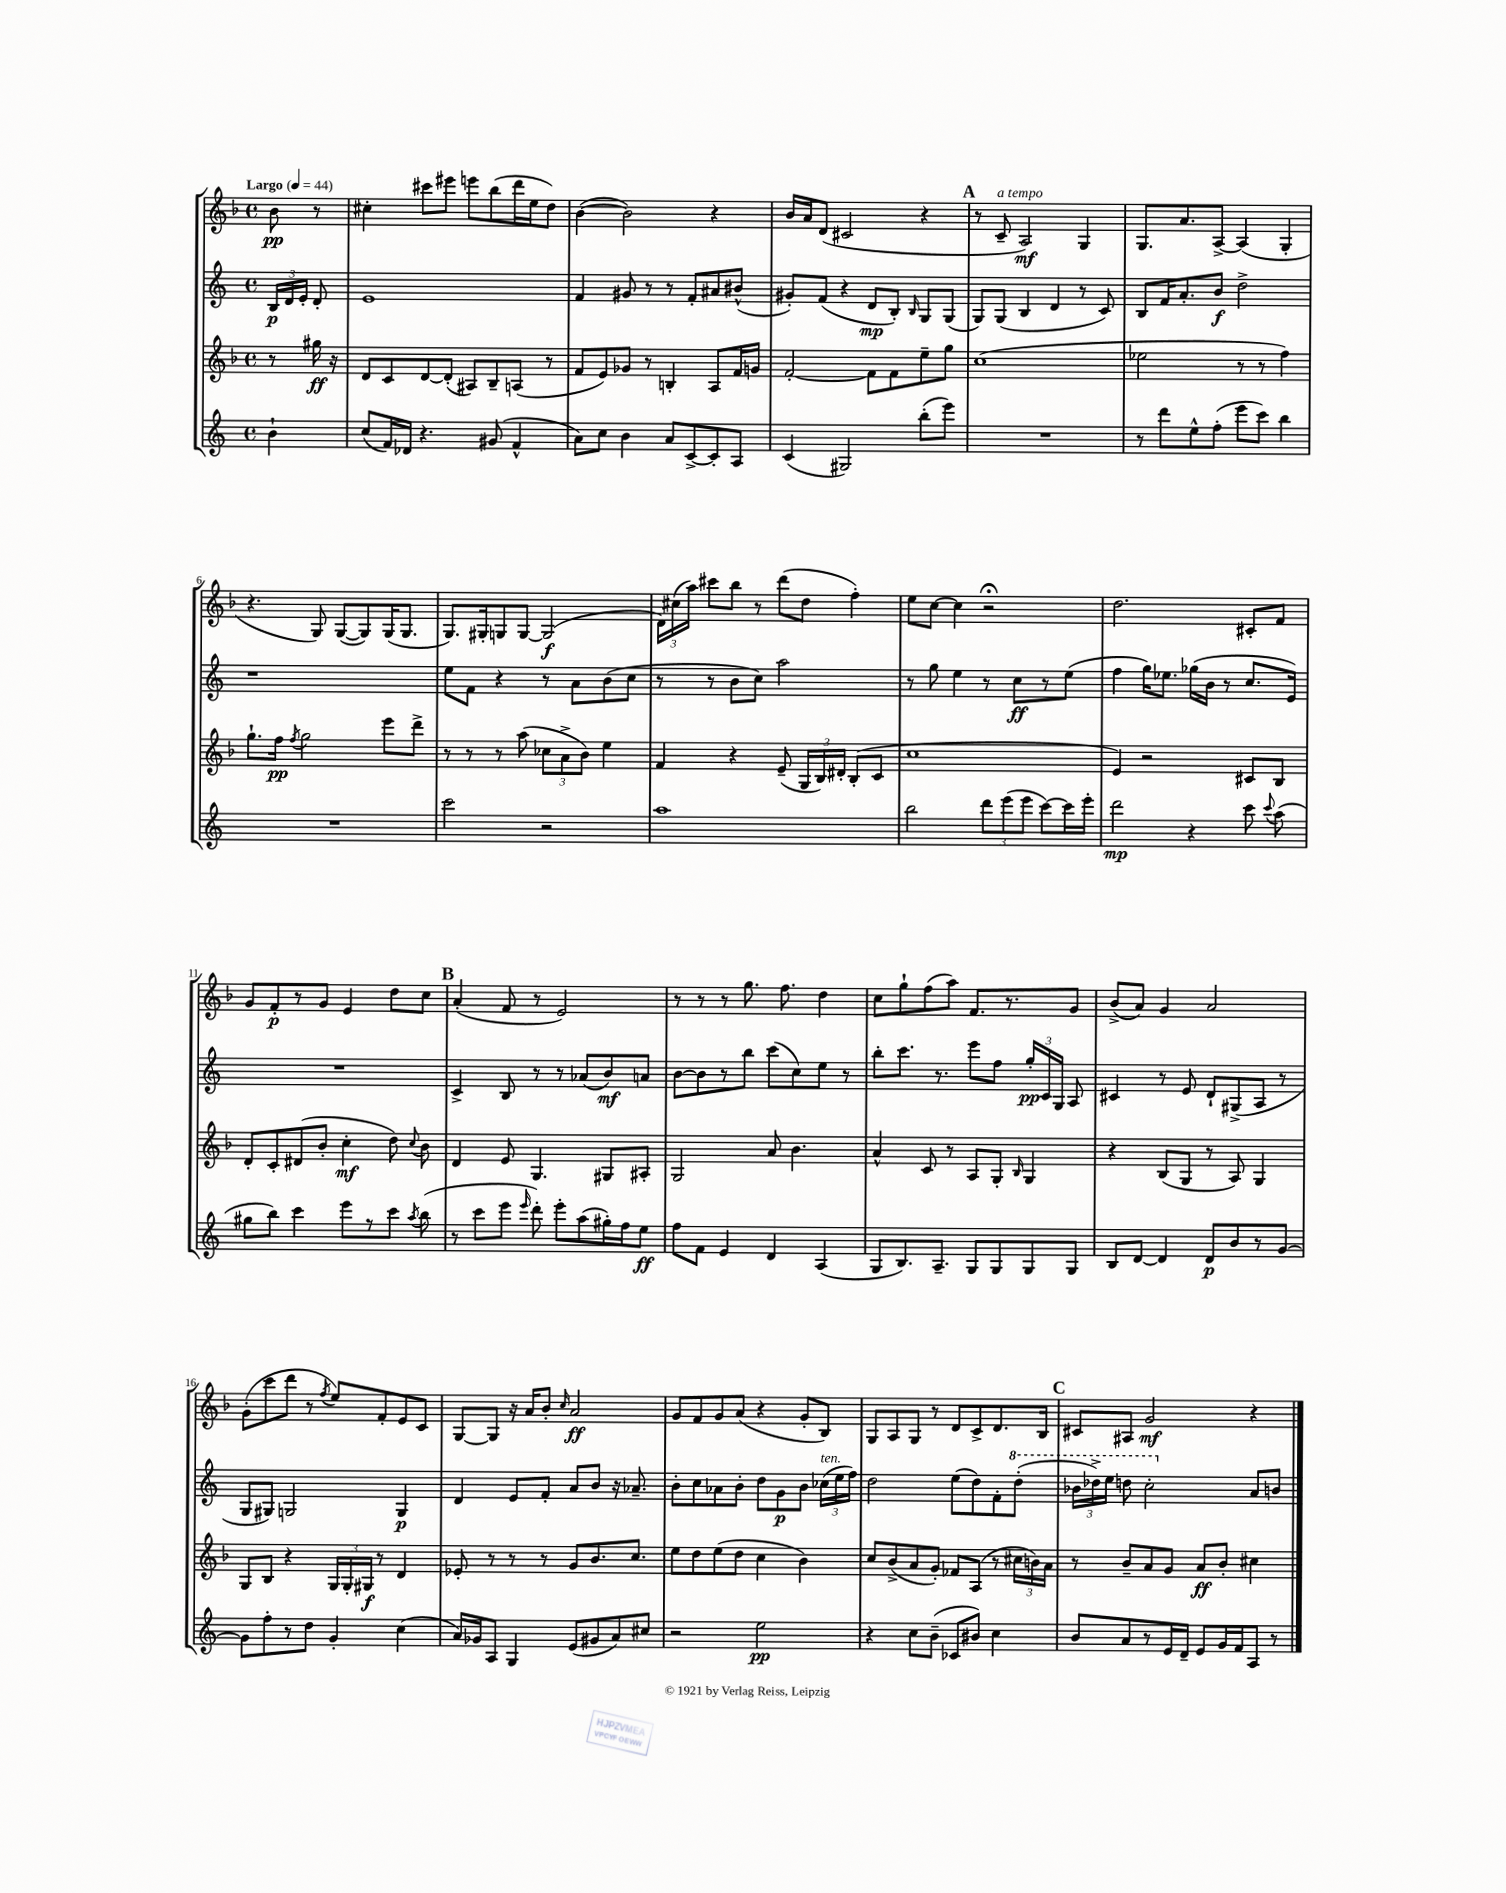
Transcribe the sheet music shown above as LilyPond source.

<<
\new StaffGroup <<
\new Staff = "s0" {
    \clef treble \key f \major \defaultTimeSignature \time 4/4 \partial 4 \tempo "Largo" 4 = 44
    \autoBeamOff bes'8\pp r8 |
    cis''4-. cis'''8[ eis'''8] e'''8[ bes''8( d'''16 e''16 d''8]) |
    bes'4~( bes'2) r4 |
    bes'16[ a'16 d'8]( cis'2 r4 |
    \mark \markup { \bold "A" } r8 c'8--^\markup { \italic "a tempo" } a2\mf) g4 |
    g8.[ a'8. a8]~-> a4( g4-. |
    r4. g8) g8[~( g8) g16( g8.] |
    g8.[) gis16-. g8 g8]~ g2\f( |
    \tuplet 3/2 { d'16[) cis''16( a''16]) } cis'''8[ bes''8] r8 d'''8[( d''8] f''4-.) |
    e''8[ c''8]~ c''4 r2\fermata |
    d''2. cis'8[-. f'8] |
    g'8[ f'8-.\p r8 g'8] e'4 d''8[ c''8] |
    \mark \markup { \bold "B" } a'4-.( f'8 r8 e'2) |
    r8 r8 r8 g''8. f''8. d''4 |
    c''8[ g''8-! f''8( a''8]) f'8.[ r8. g'8] |
    bes'8[->( a'8]) g'4 a'2 |
    g'8[-.( c'''8 d'''8] r8 \acciaccatura { f''8 } e''8[) f'8-. e'8 c'8] |
    g8[~ g8] r16 a'16[ bes'8]-. \grace { c''16 } a'2\ff |
    g'8[ f'8 g'8 a'8]( r4 g'8[-. bes8]) |
    g8[ a8 g8] r8 d'8[ c'8-> d'8. bes16] |
    \mark \markup { \bold "C" } cis'8[ ais8] g'2\mf r4 \bar "|." |
}
\new Staff = "s1" {
    \clef treble \key c \major \defaultTimeSignature \time 4/4 \partial 4
    \autoBeamOff \tuplet 3/2 { b16[\p d'16 e'16]-. } d'8-. |
    e'1 |
    f'4 gis'8 r8 r8 f'8[-. ais'8 bis'8]-^( |
    gis'8[-.) f'8]( r4 d'8[\mp b8]-.) \grace { b16 } g8[ g8]( |
    \mark \markup { \bold "A" } g8[) g8]( b4 d'4 r8 c'8) |
    b8[ f'16 a'8.-. b'8]\f d''2-> |
    r1 |
    e''8[ f'8] r4 r8 a'8[ b'8( c''8] |
    r8 r8 b'8[ c''8]) a''2 |
    r8 g''8 e''4 r8 c''8[\ff r8 e''8]( |
    f''4 g''16[) ees''8.] ges''16[( b'16] r8 c''8.[ e'16]) |
    R1 |
    \mark \markup { \bold "B" } c'4-> b8 r8 r8 aes'8[( b'8\mf) a'8] |
    b'8[~ b'8 r8 b''8] c'''8[( c''8) e''8] r8 |
    b''8[-. c'''8.] r8. e'''8[ f''8] \tuplet 3/2 { g''16[-.\pp c'16 g16] } a8 |
    cis'4 r8 e'8 d'8[-! gis8->( a8] r8 |
    g8[ gis8]) g2 g4\p |
    d'4 e'8[ f'8]-. a'8[ b'8] r16 aes'8.-- |
    b'8[-. c''8 aes'8 b'8]-. d''8[ g'8\p b'8] \tuplet 3/2 { ces''16[^\markup { \italic "ten." }( e''16 f''16]) } |
    d''2 e''8[( d''8) f'8-. \ottava #1 d'''8]-.( |
    \mark \markup { \bold "C" } \tuplet 3/2 { bes''16[ des'''16->) e'''16] } d'''8 c'''2-. \ottava #0 a'8[ b'!8] \bar "|." |
}
\new Staff = "s2" {
    \clef treble \key f \major \defaultTimeSignature \time 4/4 \partial 4
    \autoBeamOff r8 gis''16\ff r16 |
    d'8[ c'8 d'8~ d'8]-.( ais8[) bes8-- a8]( r8 |
    f'8[ e'8) ges'8] r8 b4-. a8[ f'16 g'16] |
    f'2~-. f'8[ f'8 e''8-- g''8] |
    \mark \markup { \bold "A" } c''1( |
    ees''2 r8 r8 f''4) |
    g''8.[-! f''16]\pp \acciaccatura { f''8 } g''2 e'''8[ d'''8]-> |
    r8 r8 r8 a''8( \tuplet 3/2 { ces''8[ a'8-> bes'8]) } e''4 |
    f'4 r4 e'8--( \tuplet 3/2 { g16[ bes16) dis'16]-. } bes8[-.( c'8] |
    c''1 |
    e'4) r2 cis'8[ bes8] |
    d'8[-. c'8-. dis'8( bes'8]-. c''4-.\mf d''8) \appoggiatura { c''8 } bes'8 |
    \mark \markup { \bold "B" } d'4 e'8 g4. gis8[ ais8]-. |
    g2 a'8 bes'4. |
    a'4-^ c'8 r8 a8[ g8]-. \grace { bes16 } g4 |
    r4 bes8[( g8] r8 a8) g4 |
    g8[ bes8] r4 \tuplet 3/2 { g16[ g16-. gis16]\f } r8 d'4 |
    ees'8-. r8 r8 r8 g'8[ bes'8. c''8.] |
    e''8[ d''8 e''8( d''8] c''4 bes'4) |
    c''8[ bes'8->( a'8 g'8]-.) fes'8[ a8]( r8 \tuplet 3/2 { cis''16[ b'16) a'16] } |
    \mark \markup { \bold "C" } r8 bes'8[-- a'8 g'8] a'8[\ff bes'8]-. cis''4 \bar "|." |
}
\new Staff = "s3" {
    \clef treble \key c \major \defaultTimeSignature \time 4/4 \partial 4
    \autoBeamOff b'4-! |
    c''8[( f'16) des'16] r4. gis'8( f'4-^ |
    a'8[) c''8] b'4 a'8[ c'8~-> c'8-. a8] |
    c'4( gis2) b''8[-.( e'''8]) |
    \mark \markup { \bold "A" } R1 |
    r8 d'''8[ e''8-^ f''8]-.( e'''8[ c'''8]) b''4 |
    R1 |
    c'''2 r2 |
    a''1 |
    b''2 \tuplet 3/2 { d'''8[ e'''8( e'''8] } c'''8[~) c'''16 e'''16]-. |
    d'''2\mp r4 c'''8 \appoggiatura { c'''8 } a''8( |
    gis''8[ b''8]) c'''4 e'''8[ r8 c'''8] \acciaccatura { a''8 } b''8( |
    \mark \markup { \bold "B" } r8 c'''8[ e'''8] \grace { e'''16 } d'''8-.) e'''8[-. a''8( gis''16-.) f''16 e''8]\ff |
    f''8[ f'8] e'4 d'4 a4( |
    g8[ b8.) a8.]-- g8[ g8 g8 g8] |
    b8[ d'8]~ d'4 d'8[\p b'8 r8 g'8]~ |
    g'8[ f''8-. r8 d''8] g'4-. c''4( |
    a'16[) ges'16 a8] g4 e'8[( gis'8 a'8) cis''8] |
    r2 e''2\pp |
    r4 c''8[ b'8]--( ces'8[ bis'8]) c''4 |
    \mark \markup { \bold "C" } b'8[ a'8 r8 e'16 d'16]-- e'8[ g'16 f'16 a8] r8 \bar "|." |
}
>>
>>
